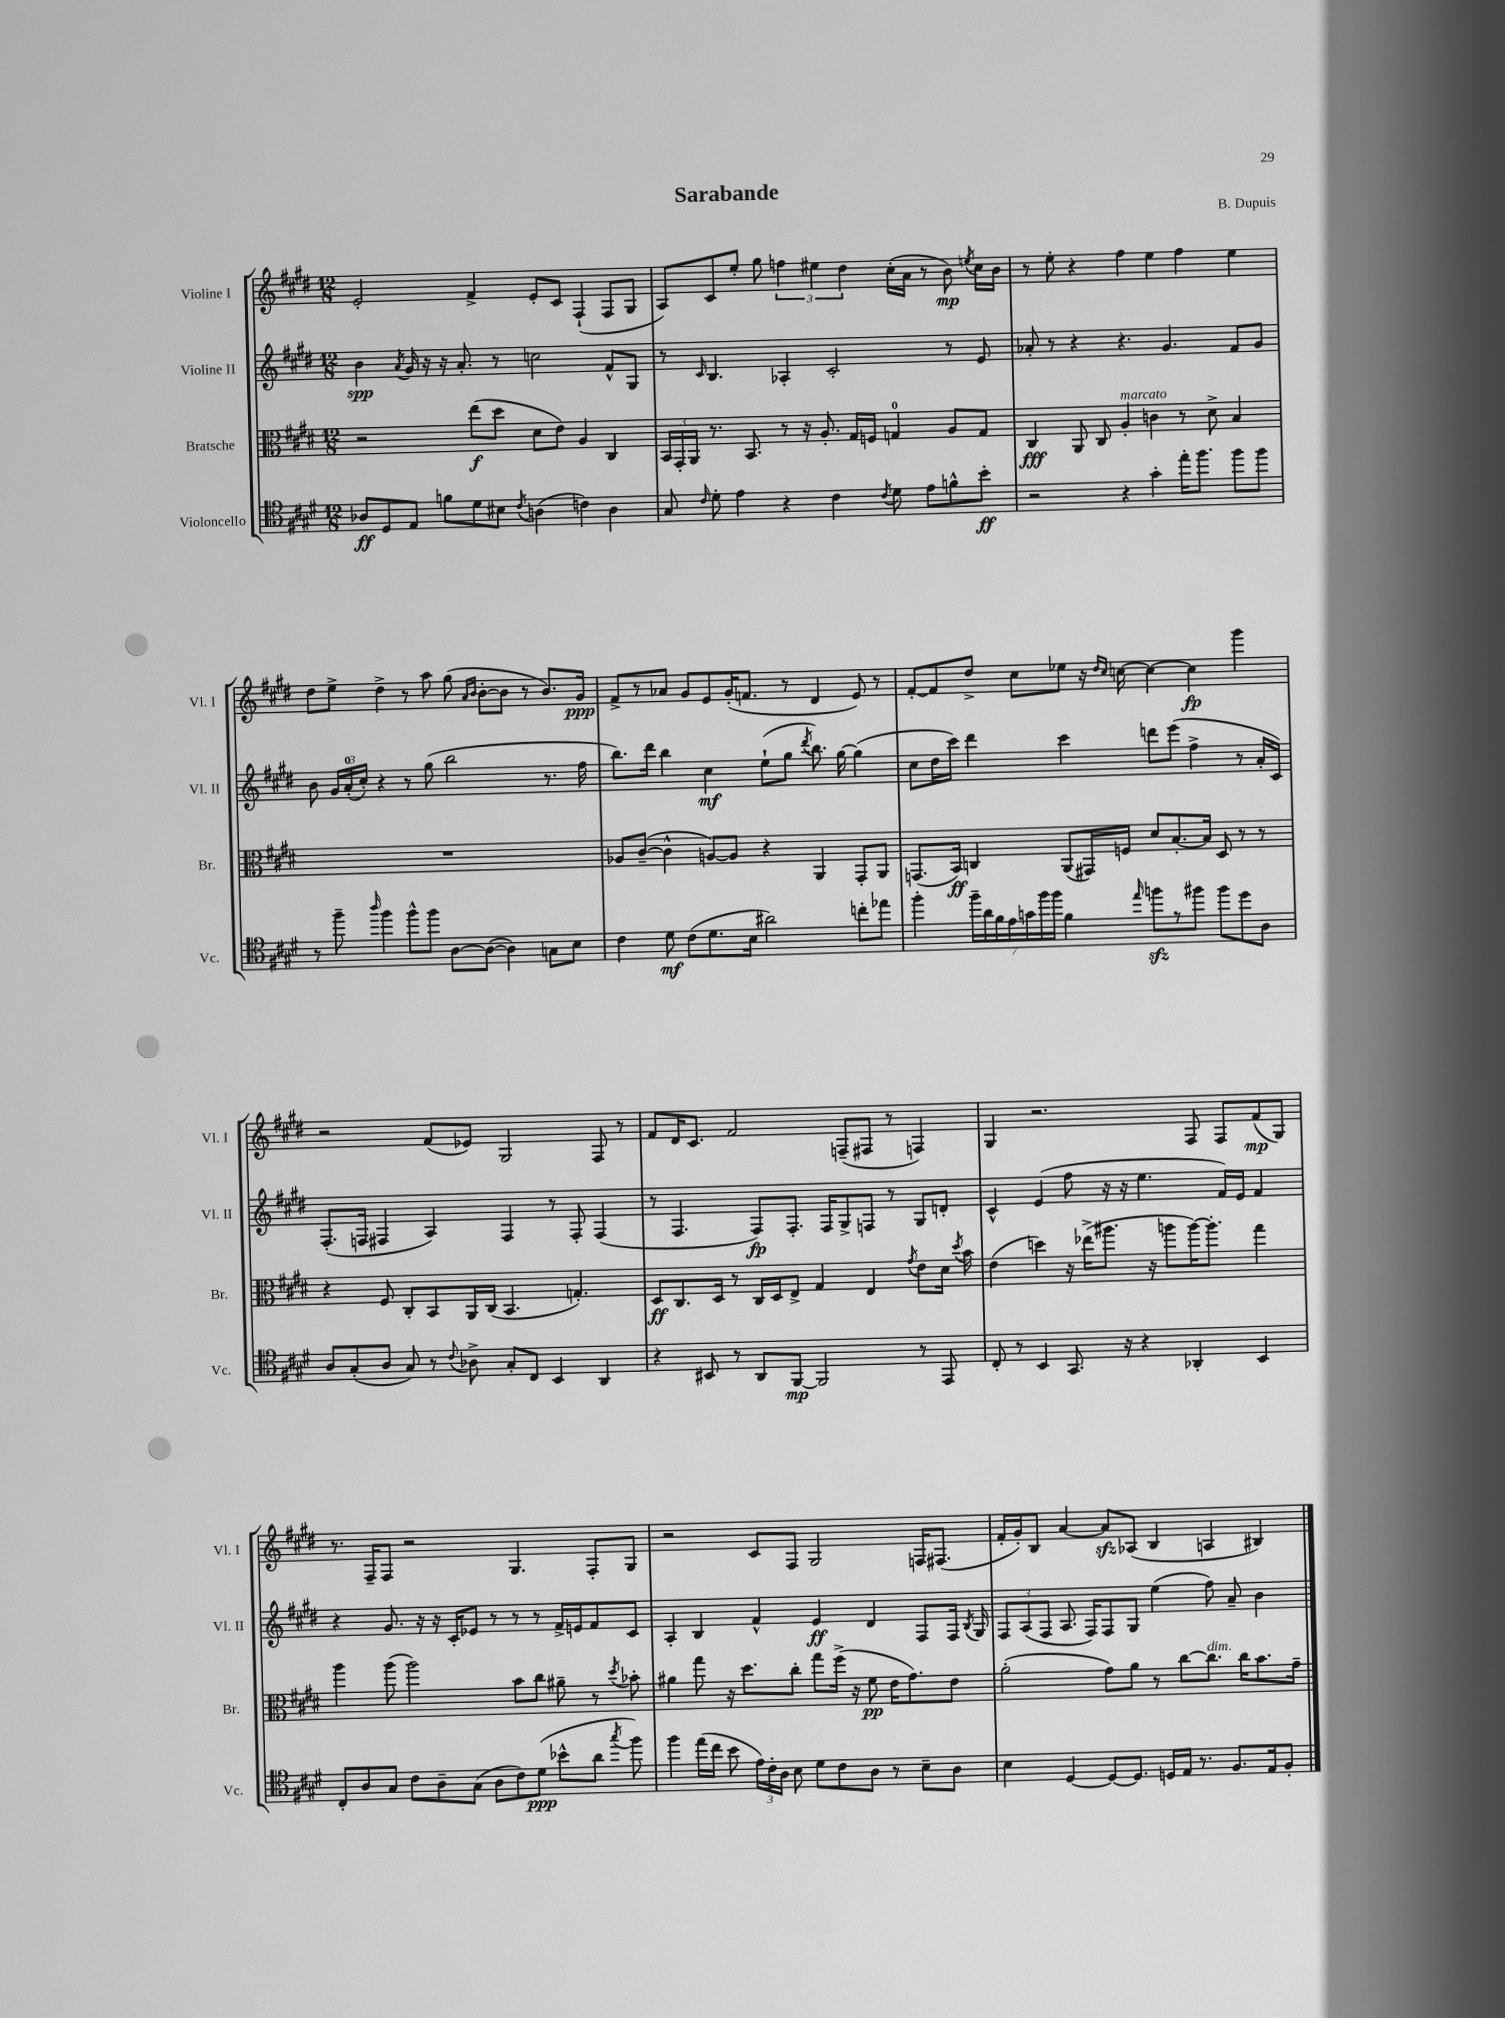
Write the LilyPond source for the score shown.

\header { title = "Sarabande" composer = "B. Dupuis" }
<<
\new StaffGroup <<
\new Staff = "s0" \with { instrumentName = "Violine I" shortInstrumentName = "Vl. I" } {
    \clef treble \key e \major \numericTimeSignature \time 12/8
    \autoBeamOff e'2-. fis'4-> e'8[-. cis'8] fis4-!( fis8[ gis8] |
    a8[) cis'8 e''8]-. gis''8 \tuplet 3/2 { f''4 eis''4 dis''4 } cis''16[-.( a'16] r8 b'8\mp) \acciaccatura { e''8 } cis''16[ b'16] |
    r8 e''8-. r4 fis''4 e''4 fis''4 e''4 |
    dis''8[ e''8]-> dis''4-> r8 a''8 gis''8( \grace { a'16[ b'16] } b'8[~-. b'8] r8 b'8.[) gis'16]\ppp |
    fis'8[-> r8 aes'8] gis'8[ e'8 gis'16-.( f'8.] r8 dis'4 e'8) r8 |
    fis'8[~-. fis'8 dis''8]-> cis''8[ ees''8] r16 \grace { dis''16[ cis''16] } c''16~ c''4~ c''4\fp gis'''4 |
    r2 fis'8[( ees'8]) gis2 fis8 r8 |
    fis'8[ dis'16 cis'8.] fis'2 f8[--( fis8] r8 f4) |
    gis4 r2. fis8 fis8[ fis'8\mp( gis8]) |
    r8. fis16[-- fis8] r2 gis4. fis8[-. gis8] |
    r2 cis'8[ fis8] gis2 f16[ fis8.]( |
    fis'16[-. gis'16-.) b8] a'4~ a'8[\sfz aes8]( b4 a4 bis4) \bar "|." |
}
\new Staff = "s1" \with { instrumentName = "Violine II" shortInstrumentName = "Vl. II" } {
    \clef treble \key e \major \numericTimeSignature \time 12/8
    \autoBeamOff b'4\spp \acciaccatura { a'8 } gis'16 r16 r16 a'8.-. r8 c''2 fis'8[-^ gis8] |
    r8 \grace { cis'16 } b4. aes4-. cis'2-. r8 e'8 |
    aes'8-. r8 r4 r4. gis'4. fis'8[ gis'8] |
    b'8 \tuplet 3/2 { gis'16[ a'16-0-.( cis''16]-.) } r4 r8 gis''8( b''2 r8. fis''16 |
    b''8.[) dis'''16] b''4 cis''4\mf e''8[-!( gis''8] \acciaccatura { dis'''8 } b''8.) gis''16~ gis''4( |
    cis''8[ dis''16 cis'''16]) dis'''4 cis'''4 d'''8[ e'''8]( fis''4-> r8 a'16[-. cis'16]) |
    fis8.[-.( f16] fis4 a4) fis4 r8 fis8-. fis4( |
    r8 fis4. fis8[\fp) fis8.]-. fis16[ gis8-> f8] r8 gis8[ d'8]-. |
    cis'4-^ e'4( fis''8 r16 r16 e''4. fis'16[) e'16] fis'4 |
    r4 gis'8. r16 r16 cis'16[-. ees'8] r8 r8 r8 fis'16[-> e'16 fis'8 cis'8] |
    a4-. b4 fis'4-^ e'4\ff dis'4 fis8[ fis16] \acciaccatura { b8 } gis16 |
    \tuplet 3/2 { fis8[ a8( fis8] } a8. fis16[) fis8 gis8] e''4( fis''8) a'8-- b'4 \bar "|." |
}
\new Staff = "s2" \with { instrumentName = "Bratsche" shortInstrumentName = "Br." } {
    \clef alto \key e \major \numericTimeSignature \time 12/8
    \autoBeamOff r2 e''8[\f( dis''8] dis'8[ e'8]) a4 cis4 |
    \tuplet 3/2 { b,16[ gis,16-. a,16] } r8. b,8. r8 r16 a8.-. gis16[ f16] g4-0 a8[ g8] |
    cis4\fff a,8 cis8 a4-.^\markup { \italic "marcato" } c'4 r8 dis'8-> b4 |
    R1. |
    aes8[ cis'8]~--( cis'4-^ a8[~) a8] r4 a,4 gis,8[-. a,8] |
    g,8.[( b,16]\ff) c4 a,8[( gis,16) f16] dis'8[ b8.~-. b16] dis8 r8 r8 |
    r4 fis8 cis8[-. b,8 a,16 cis16]( b,4. g4.-.) |
    dis8[\ff cis8. dis16] r8 cis16[ dis16 e8]-> gis4 e4 \acciaccatura { gis'8 } e'8[ dis'16] \acciaccatura { dis''8 } b'16 |
    e'4( d''4) r16 ees''16[->( ais''8.] r16 a''8[ a''16~) a''8.]-. gis''4 |
    a''4 a''8( a''2) b'8[ cis''8] ais'8-- r8 \acciaccatura { dis''8 } bes'8-. |
    ais'4 gis''8 r16 dis''8.[ cis''8]-. gis''8[ fis''16]->( r16 fis'8\pp e'16[ gis'8.) e'8] |
    a'2-.( gis'8[) a'8] r8 cis''8[~ cis''8.]^\markup { \italic "dim." } cis''16[ b'8. gis'16]-- \bar "|." |
}
\new Staff = "s3" \with { instrumentName = "Violoncello" shortInstrumentName = "Vc." } {
    \clef tenor \key e \major \numericTimeSignature \time 12/8
    \autoBeamOff aes8[\ff dis8 e8] f'8[ dis'8 bis8] \acciaccatura { cis'8 } a4( c'4) a4 |
    gis8 \grace { cis'16 } dis'8-. e'4 r4 cis'4 \acciaccatura { cis'8 } dis'8 e'8[ f'8-^ b'8]-.\ff |
    r2 r4 gis'4-. e''16[-. fis''8.] fis''8[ fis''8] |
    r8 fis''8-- \grace { a''16 } fis''4 fis''8[-^ fis''8] a8[~ a8]~( a4) g8[ b8] |
    cis'4 dis'8\mf cis'8[( dis'8. b16] ais'2) c''8[-. ees''8] |
    fis''4-. \tuplet 7/4 { fis''16[-- a'16 fis'16 e'16 g'16 fis''16 fis''16] } fis'4 \grace { e''16 } f''8[\sfz r8 fis''8] fis''8[ dis''8 a8] |
    a8[ gis8-.( a8] gis8) r8 \appoggiatura { cis'8 } aes8-> gis8[-. cis8] b,4 a,4 |
    r4 bis,8 r8 a,8[ fis,8]~\mp fis,2 r8 e,8 |
    cis8-. r8 b,4 gis,8. r16 r4 aes,4-. b,4 |
    cis8[-. a8 gis8] cis'8[ a8-- gis8]( a8[ cis'8) dis'8]\ppp( bes'8[-^ a'8] \acciaccatura { gis''8 } fis''8) |
    fis''4 e''16[( cis''16] b'8 \tuplet 3/2 { e'16[) cis'16-. a16] } b8 dis'8[ cis'8 a8] r8 b8[-- a8] |
    b4 dis4~ dis8[~ dis8.] d16[ e16] r8. fis8.[ e16 fis8]-. \bar "|." |
}
>>
>>
\layout { \context { \Score \remove "Bar_number_engraver" } }
